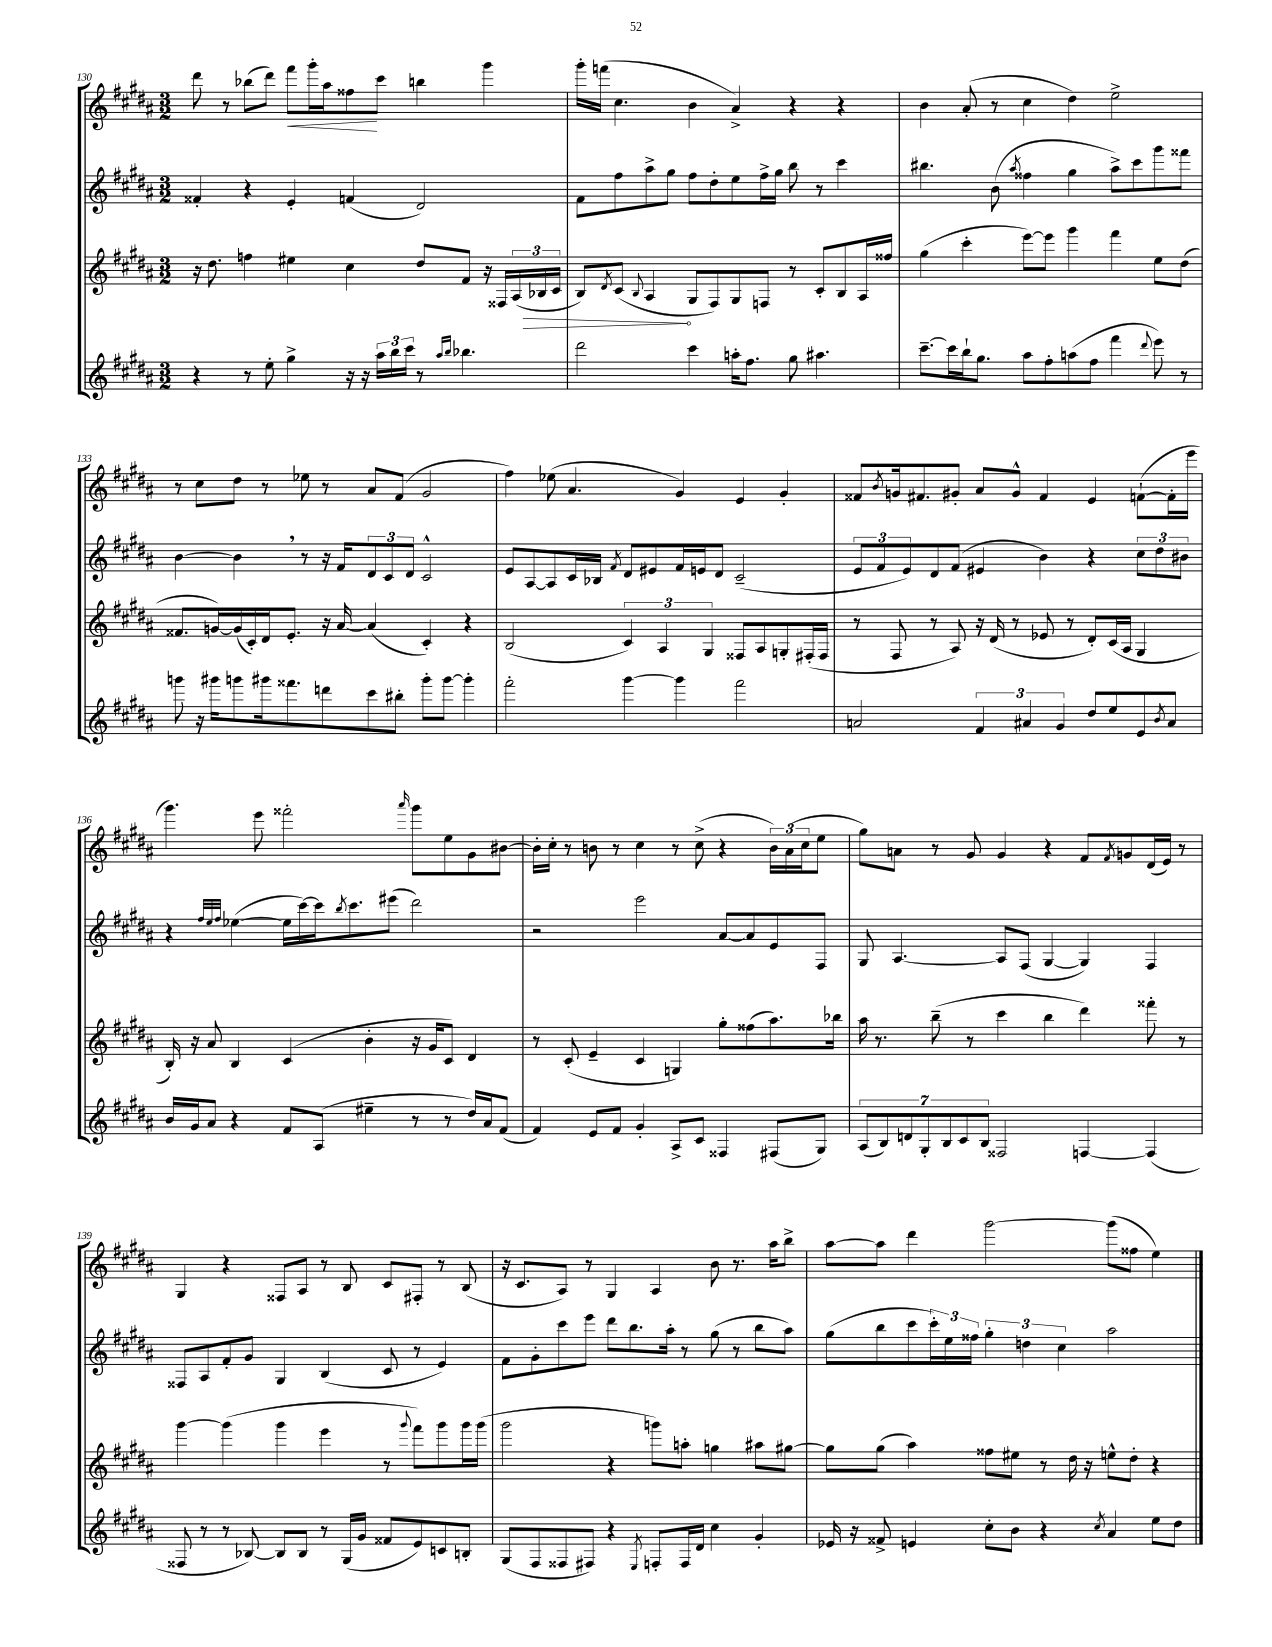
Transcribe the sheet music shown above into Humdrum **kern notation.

**kern	**kern	**kern	**kern
*staff4	*staff3	*staff2	*staff1
*clefG2	*clefG2	*clefG2	*clefG2
*k[f#c#g#d#a#]	*k[f#c#g#d#a#]	*k[f#c#g#d#a#]	*k[f#c#g#d#a#]
*M3/2	*M3/2	*M3/2	*M3/2
4r	16r	4f##'	8ddd#
.	8.dd#	.	.
.	.	.	8r
8r	4ff	4r	(8bb-
8ee'	.	.	8ddd#)
4gg#^	4ee#	4e'	8fff#
.	.	.	16ggg#'
.	.	.	16aa#
16r	4cc#	(4f	8ff##
16r	.	.	.
24aa#	.	.	8ccc#
24bb	.	.	.
24ccc#	.	.	.
8r	8dd#	2d#)	4bb
16qqaa#	.	.	.
16qqbb	.	.	.
4.bb-	8f#	.	.
.	16r	.	4ggg#
.	16F##	.	.
.	(24A#	.	.
.	24B-	.	.
.	24c#	.	.
=	=	=	=
2ddd#	8B)	8f#	16ggg#'
.	.	.	(16fff
.	8qd#	.	.
.	(8c#	8ff#	4.cc#
.	8qqB	.	.
.	4A#	8aa#^	.
.	.	8gg#	.
4ccc#	8G#	8ff#	4b
.	8F#)	8dd#'	.
16aa'	8G#	8ee	4a#^)
8.ff#	.	.	.
.	8F	16ff#^	.
.	.	16gg#	.
8gg#	8r	8bb	4r
4.aa#	8c#'	8r	.
.	8B	4ccc#	4r
.	16A#	.	.
.	16ff##	.	.
=	=	=	=
[8.ccc#~	(4gg#	4.bb#	4b
16ccc#]	.	.	.
16bb`	4ccc#'	.	(8a#'
8.gg#	.	.	.
.	.	(8b	8r
.	.	8qaa#	.
8aa#	[8eee)	4ff##	4cc#
8ff#'	8eee]	.	.
(8aa	4ggg#	4gg#	4dd#)
8ff#	.	.	.
4fff#	4fff#	8aa#^)	2ee^
.	.	8ccc#	.
8qqddd#	.	.	.
8eee)	8ee	8ggg#	.
8r	(8dd#	8fff##	.
=	=	=	=
8ggg	8.f##	[4b	8r
16r	.	.	8cc#
16ggg#	[16g)	.	.
8ggg	(16g]	4b]	8dd#
.	16c#')	.	.
16ggg#	16d#	.	8r
8.fff##	8.e'	.	.
.	.	8r	8ee-
8ddd	16r	16r	8r
.	[16a#	16f#	.
8ccc#	(4a#]	12d#	8a#
.	.	12c#	.
8bb#'	.	.	(8f#
.	.	12d#	.
8ggg#'	4c#')	2c#^^	2g#
[8ggg#	.	.	.
4ggg#']	4r	.	.
=	=	=	=
2fff#'	(2B	8e	4ff#)
.	.	[8A#	.
.	.	8A#]	(8ee-
.	.	16c#	4.a#
.	.	16B-	.
.	.	8qf#	.
[4ggg#	6c#)	8d#	.
.	.	8e#	.
.	6A#	.	.
4ggg#]	.	16f#	4g#)
.	.	16e	.
.	6G#	.	.
.	.	8d#	.
2fff#	8F##	(2c#~	4e
.	8A#	.	.
.	8G'	.	4g#'
.	(16F#'	.	.
.	16F#	.	.
=	=	=	=
2a	8r	12e	8f##
.	.	12f#	.
.	.	.	8qb
.	8F#	.	16g
.	.	12e)	.
.	.	.	8.f#
.	8r	8d#	.
.	8A#)	(8f#	8g#'
6f#	16r	4e#	8a#
.	(16d#	.	.
.	8r	.	8g#^^
6a#	.	.	.
.	8e-	4b)	4f#
6g#	.	.	.
.	8r	.	.
8dd#	8d#')	4r	4e
8ee	(16c#	.	.
.	16A#	.	.
8e	4G#	12cc#	([8f`
.	.	12dd#	.
8qb	.	.	.
8a#	.	.	16f']
.	.	12b#	.
.	.	.	16eee
=	=	=	=
16b	16B')	4r	4.ggg#)
16g#	16r	.	.
8a#	8a#	.	.
.	.	32qqff#	.
.	.	32qqee	.
.	.	32qqff#	.
4r	4B	([4ee-	.
.	.	.	8eee
8f#	(4c#	16ee-]	2fff##'
.	.	[16ccc#)	.
(8A#	.	16ccc#]	.
.	.	8qbb	.
.	.	8.ccc#	.
4ee#~	4b'	.	.
.	.	(8eee#	.
.	.	.	16qqaaa#
8r	16r	2ddd#)	8ggg#
.	16g#	.	.
8r	8c#)	.	8ee
16dd#)	4d#	.	8g#
16a#	.	.	.
(8f#	.	.	[8b#
=	=	=	=
4f#)	8r	2r	16b#']
.	.	.	16cc#'
.	(8c#'	.	8r
8e	4e~	.	8b
8f#	.	.	8r
4g#'	4c#	2eee	4cc#
8A#^	4G)	.	8r
8c#	.	.	(8cc#^
4F##	8gg#'	[8a#	4r
.	(8ff##	8a#]	.
(8F#	8.aa#)	8e	24b)
.	.	.	(24a#
.	.	.	24cc#
8G#)	.	8F#	8ee
.	16bb-	.	.
=	=	=	=
(14A#	16aa#	8G#	8gg#)
.	8.r	.	.
14B)	.	.	.
.	.	[4.A#	8a
14d	.	.	.
14G#'	.	.	.
.	(8bb~	.	8r
14B	.	.	.
14c#	.	.	.
.	8r	.	8g#
14B	.	.	.
2F##	4ccc#	8A#]	4g#
.	.	(8F#	.
.	4bb	[4G#	4r
[4F	4ddd#)	4G#])	8f#
.	.	.	8qf#
.	.	.	8g
(4F]	8fff##'	4F#	(16d#
.	.	.	16e)
.	8r	.	8r
=	=	=	=
8F##	[4ggg#	8F##	4G#
8r	.	8A#	.
8r	(4ggg#]	8f#'	4r
[8B-)	.	8g#	.
8B-]	4ggg#	4G#	8F##
8B-	.	.	8A#
8r	4eee	(4B	8r
(16G#	.	.	8B
16g#	.	.	.
8f##	8r	8c#	8c#
.	8qqggg#	.	.
8e)	8fff#)	8r	8F#'
8c	8ggg#	4e)	8r
8B'	16ggg#	.	(8B
.	(16ggg#	.	.
=	=	=	=
(8G#	2ggg#	8f#	16r
.	.	.	8.c#
8F#	.	8g#'	.
8F##	.	8ccc#	8A#)
8F#)	.	8eee	8r
4r	4r	8ddd#	4G#
.	.	8.bb	.
8qE	.	.	.
8F'	8ggg)	.	4A#
.	.	16aa#'	.
16F	8aa'	8r	.
16d#	.	.	.
4cc#	4gg	(8gg#	8b
.	.	8r	8.r
4g#'	8aa#	8bb	.
.	.	.	16aa#
.	[8gg#	8aa#)	8bb^
=	=	=	=
16e-	8gg#]	(8gg#	[8aa#
16r	.	.	.
8f##^	(8gg#	8bb	8aa#]
4e	4aa#)	8ccc#	4ddd#
.	.	24ccc#')	.
.	.	24ee	.
.	.	24ff##	.
8cc#'	8ff##	6gg#'	[2ggg#
8b	8ee#	.	.
.	.	6dd	.
4r	8r	.	.
.	.	6cc#	.
.	16dd#	.	.
.	16r	.	.
8qcc#	.	.	.
4a#	8ee^^	2aa#	(8ggg#]
.	8dd#'	.	8ff##
8ee	4r	.	4ee)
8dd#	.	.	.
==	==	==	==
*-	*-	*-	*-
